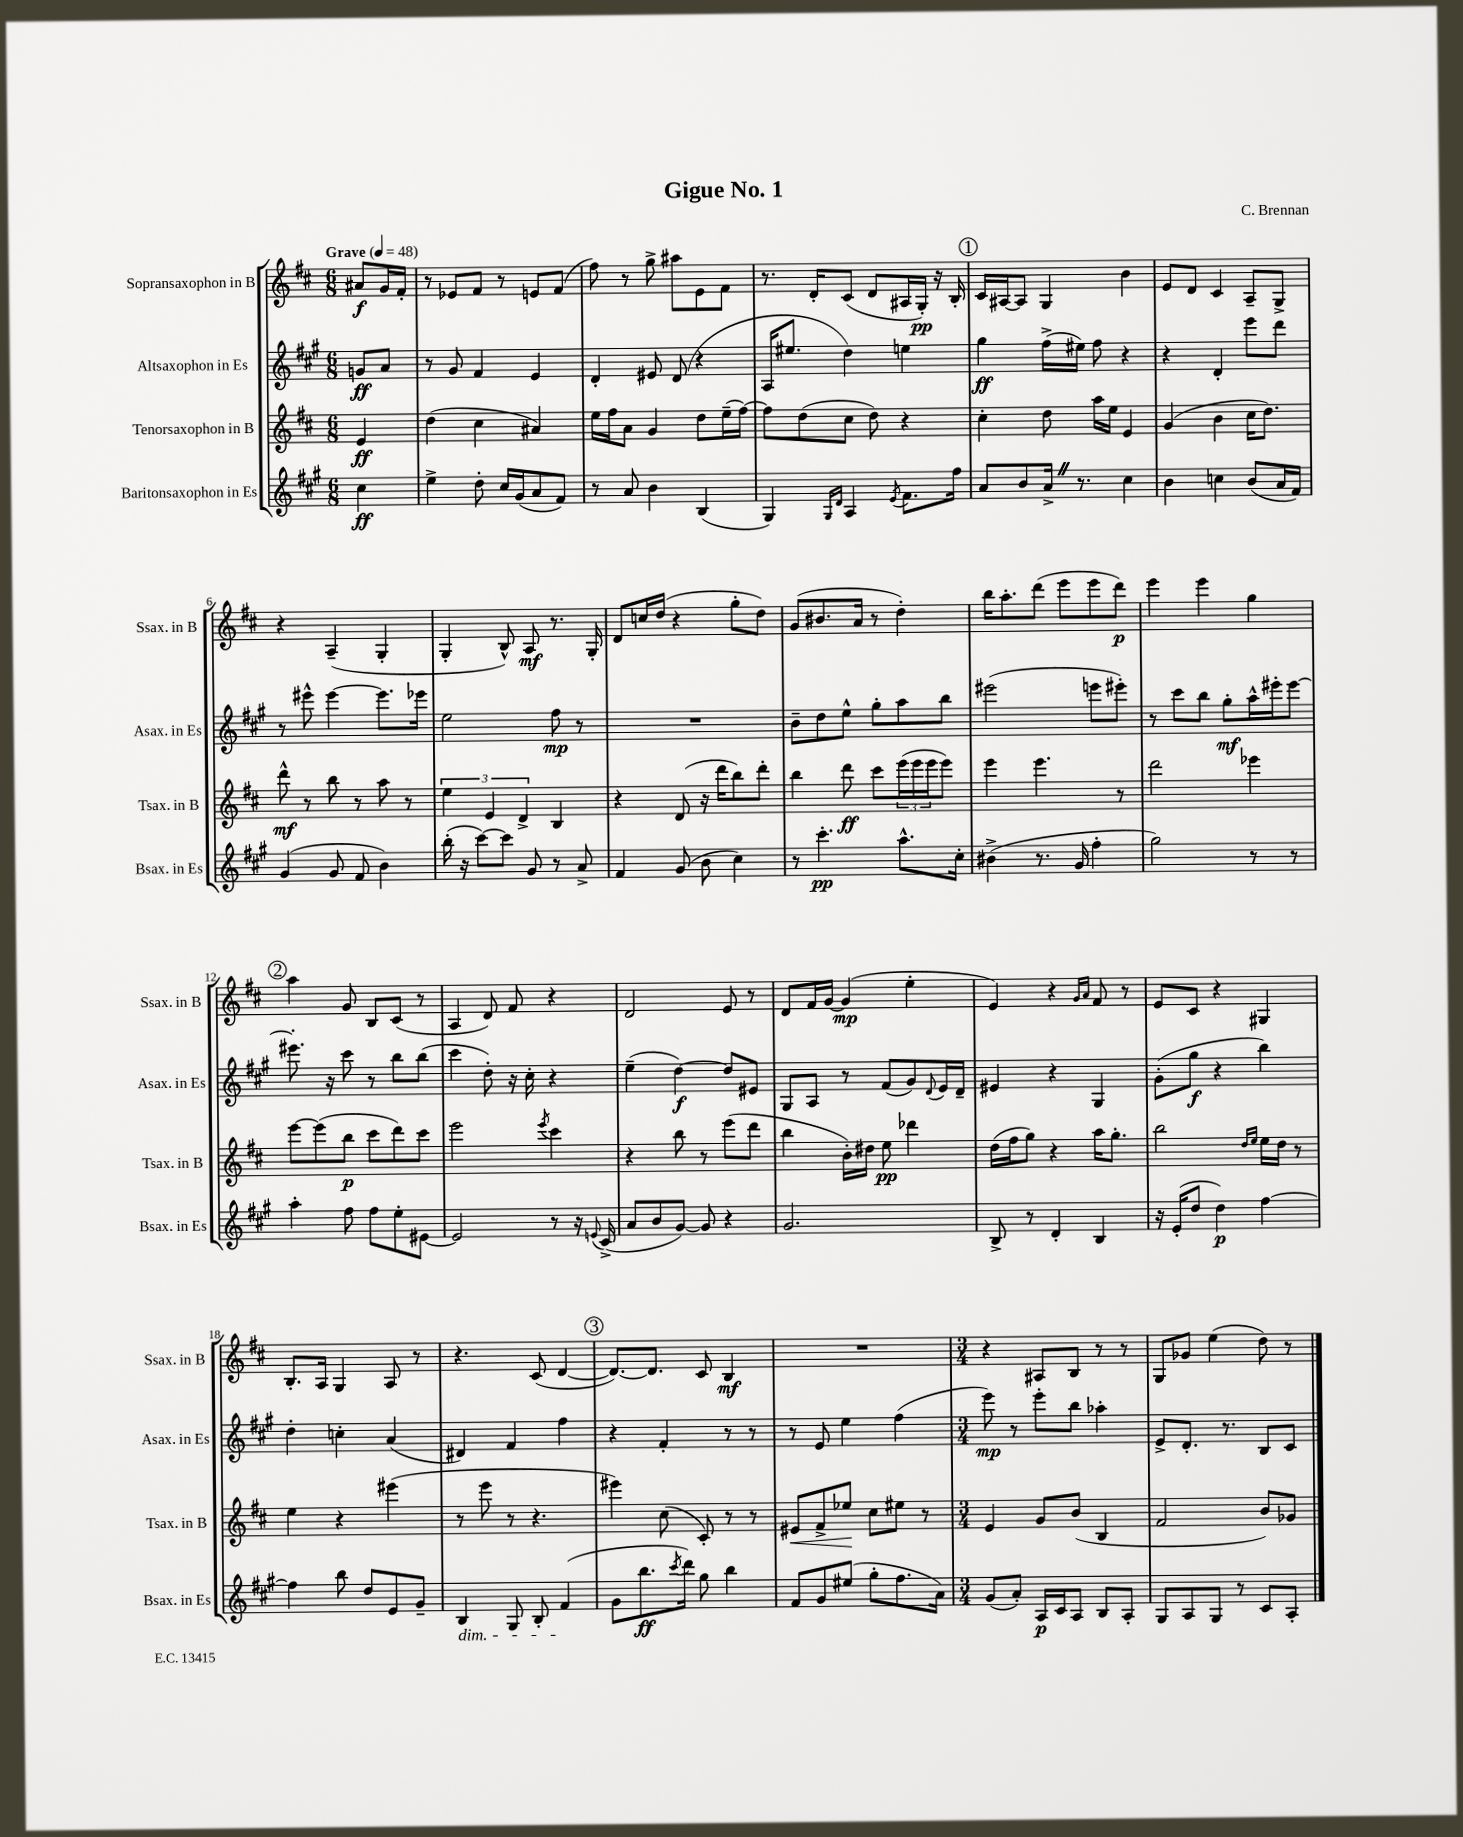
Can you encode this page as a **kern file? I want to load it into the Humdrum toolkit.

**kern	**kern	**kern	**kern
*staff4	*staff3	*staff2	*staff1
*clefG2	*clefG2	*clefG2	*clefG2
*k[f#c#g#]	*k[f#c#]	*k[f#c#g#]	*k[f#c#]
*M6/8	*M6/8	*M6/8	*M6/8
*MM48	*MM48	*MM48	*MM48
4cc#	4e	8g	8a#
.	.	8a	16g
.	.	.	16f#'
=	=	=	=
4ee^	(4dd	8r	8r
.	.	8g#	8e-
8dd'	4cc#	4f#	8f#
16cc#	.	.	8r
(16g#	.	.	.
8a	4a#)	4e	8e
8f#)	.	.	(8f#
=	=	=	=
8r	16ee	4d'	8ff#)
.	16ff#	.	.
8a	8a	.	8r
4b	4g	8e#	8gg^
.	.	(8d	8aa#
(4B	8dd	4r	8e
.	(16ee~	.	8f#
.	[16ff#)	.	.
=	=	=	=
4G#)	8ff#]	16A	8.r
.	.	8.ee#	.
.	(8dd	.	.
.	.	.	16d'
16qqG#	.	.	.
16qqd	.	.	.
4A	8cc#	4dd)	(8c#
.	8dd)	.	8d
8qe	.	.	.
8.f#	4r	4ee	16A#
.	.	.	16G')
.	.	.	16r
16ff#	.	.	16B'
=	=	=	=
8a	4cc#'	4gg#	16c#
.	.	.	[16A#
8b	.	.	8A#]
16a^	8dd	(16ff#^	4G
8.r	.	16ee#)	.
.	16aa	8ff#	.
.	16ee	.	.
4cc#	4e	4r	4b
=	=	=	=
4b	(4g	4r	8e
.	.	.	8d
4cc	4b	4d'	4c#
(8b	16cc#	8eee	8A~
.	8.dd)	.	.
16a	.	8ddd	8G^
16f#)	.	.	.
=	=	=	=
(4g#	8ddd^^	8r	4r
.	8r	8eee#^^	.
8g#	8bb	[4eee#	(4A~
8f#	8r	.	.
4b)	8aa	8.eee#]	4G'
.	8r	.	.
.	.	16eee-	.
=	=	=	=
(16bb'	6ee	2ee	4G'
16r	.	.	.
[8ccc#)	.	.	.
.	6e	.	.
8ccc#]	.	.	8B^^)
.	6d^	.	.
8g#	.	.	8A
8r	4B	8ff#	8.r
8a^	.	8r	.
.	.	.	16G'
=	=	=	=
4f#	4r	2.r	8d
.	.	.	16cc
.	.	.	(16dd
(8g#	(8d	.	4r
8b	16r	.	.
.	16ddd	.	.
4cc#)	8bb)	.	8gg'
.	8ddd'	.	8dd)
=	=	=	=
8r	4bb	8b~	(8g
4.ccc#'	.	8dd	8.b#
.	8ddd	8ee^^	.
.	.	.	16a
.	8ccc#	8gg#'	8r
8.aa^^	(24eee	8aa	4dd')
.	24eee	.	.
.	24eee	.	.
.	8eee)	8bb	.
16cc#'	.	.	.
=	=	=	=
(4b#^	4eee	(2eee#	16bb
.	.	.	8.aa'
8.r	4.eee	.	(8ddd
.	.	.	8eee
16g#	.	.	.
4ff#'	.	8eee	8eee
.	8r	8eee#')	8ddd)
=	=	=	=
2gg#)	2ddd	8r	4eee
.	.	8ccc#	.
.	.	8bb	4eee
.	.	8gg#'	.
8r	4eee-	16aa^^	4gg
.	.	16eee#'	.
8r	.	[8eee#	.
=	=	=	=
4aa'	[8eee	8.eee#']	4aa
.	(8eee]	.	.
.	.	16r	.
8ff#	8bb	8ccc#	8g
8ff#	8ccc#	8r	8B
8ee'	8ddd)	8bb	(8c#
[8e#	8ccc#	(8bb	8r
=	=	=	=
2e#]	2eee	4ccc#	4A
.	.	8dd')	8d)
.	.	16r	8f#
.	.	16cc#'	.
.	8qeee	.	.
8r	4ccc#	4r	4r
16r	.	.	.
8qqe	.	.	.
(16c#^	.	.	.
=	=	=	=
8a	4r	(4ee~	2d
8b	.	.	.
[8g#)	8bb	[4dd)	.
8g#]	8r	.	.
4r	(8eee	8dd]	8e
.	8ddd	8e#	8r
=	=	=	=
2.g#	4bb	8G#	8d
.	.	8A	16f#
.	.	.	[16g
.	16b')	8r	(4g]
.	16dd#	.	.
.	8ee	(8f#	.
.	4ddd-	8g#)	4ee'
.	.	8qqd	.
.	.	16e	.
.	.	16d~	.
=	=	=	=
8B^	(16dd	4e#	4e)
.	16ff#	.	.
8r	8gg)	.	.
4d'	4r	4r	4r
.	.	.	16qqg
.	.	.	16qqa
4B	16aa	4G#	8f#
.	8.gg'	.	.
.	.	.	8r
=	=	=	=
16r	2bb	(8g#'	8e
(16e'	.	.	.
8dd	.	8gg#	8c#
4dd)	.	4r	4r
.	16qqdd	.	.
.	16qqee	.	.
[4ff#	16ee	4bb)	4G#
.	16dd	.	.
.	8r	.	.
=	=	=	=
4ff#]	4ee	4dd'	8.B'
.	.	.	16A
8bb	4r	4cc'	4G
8dd	.	.	.
8e	(4eee#	(4a	8A
8g#~	.	.	8r
=	=	=	=
4B	8r	4d#)	4.r
.	8eee	.	.
8G#	8r	4f#	.
8B'	4.r	.	(8c#
(4f#	.	4ff#	[4d
=	=	=	=
8g#	4eee#)	4r	8.d_)
8.bb	.	.	.
.	.	.	8.d]
.	(8cc#	4f#'	.
8qccc#	.	.	.
16ddd)	.	.	.
8gg#	8c#')	.	8c#
4bb	8r	8r	4B
.	8r	8r	.
=	=	=	=
8f#	8e#	8r	2.r
8g#	8f#^	8e	.
(8ee#	8ee-	4ee	.
8gg#'	8cc#	.	.
8.ff#	8ee#	(4ff#	.
.	8r	.	.
16a)	.	.	.
=	=	=	=
*M3/4	*M3/4	*M3/4	*M3/4
(8g#	4e	8eee)	4r
8a')	.	8r	.
16A	8g	8eee'	8A#
16c#	.	.	.
8A	(8b	8bb	8B
8B	4B	4aa-'	8r
8A'	.	.	8r
=	=	=	=
8G#	2f#	8e^	8G
8A	.	8.d'	8g-
8G#	.	.	(4ee
.	.	8.r	.
8r	.	.	.
8c#	8b)	8B	8dd)
8A'	8g-	8c#	8r
==	==	==	==
*-	*-	*-	*-
